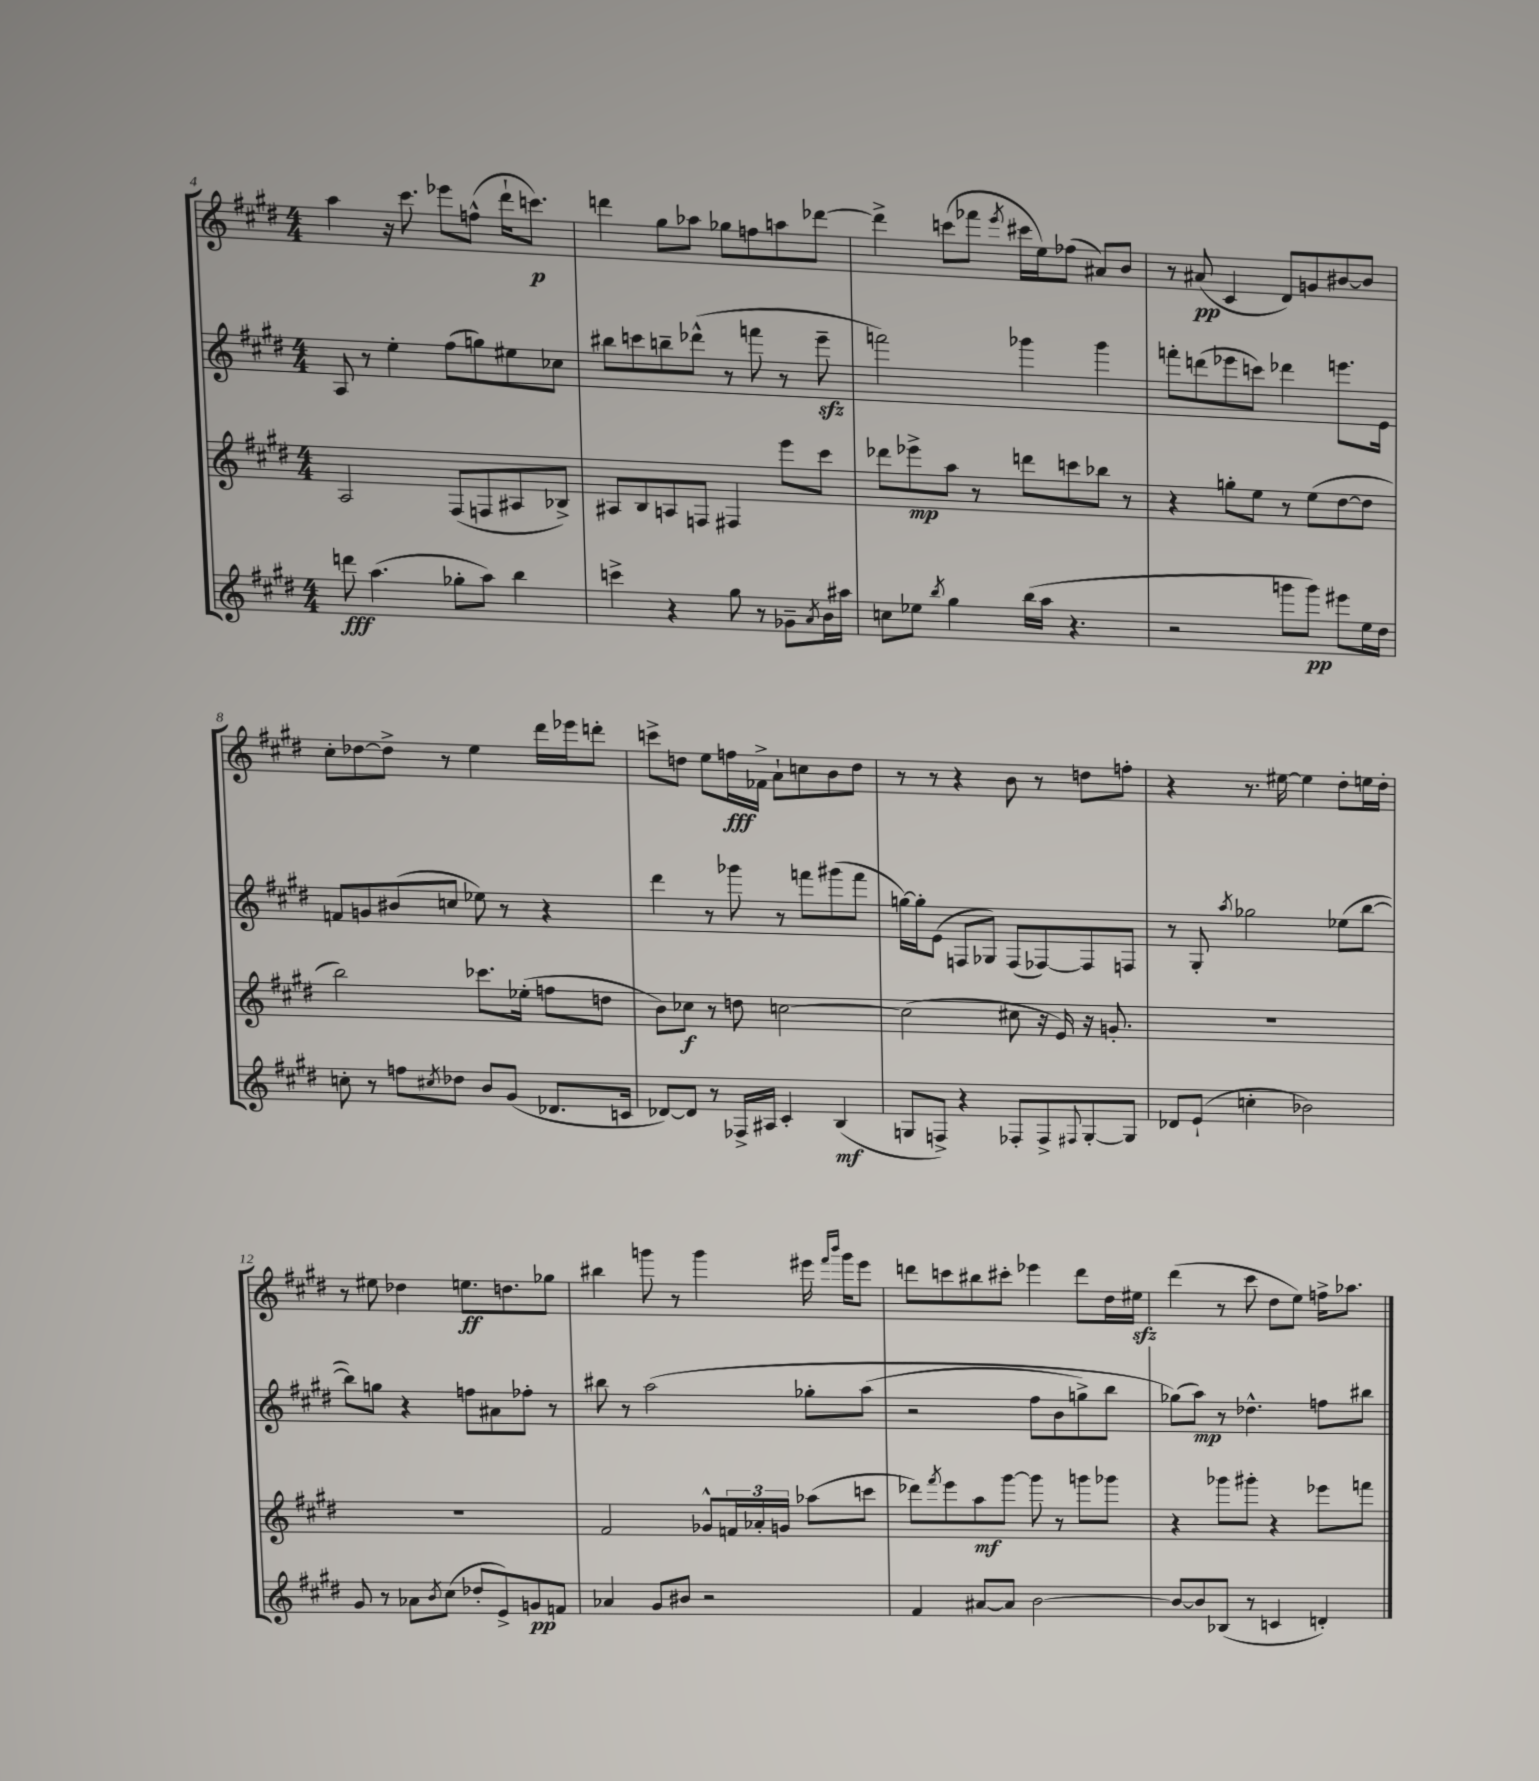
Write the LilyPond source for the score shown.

<<
\new StaffGroup <<
\new Staff = "s0" {
    \clef treble \key e \major \numericTimeSignature \time 4/4
    a''4 r16 cis'''8. ees'''8 f''8-^( dis'''16-! c'''8.\p) |
    d'''4 gis''8 aes''8 ges''8 f''8 a''8 des'''8~ |
    des'''4-> c'''8( fes'''8 \acciaccatura { e'''8 } cis'''16 e''16) fes''8( ais'8) b'8 |
    r8 ais'8\pp( cis'4 dis'8) g'8 bis'8~ bis'8 |
    cis''8-. des''8~ des''8-> r8 e''4 dis'''16 ees'''16 d'''8-. |
    c'''8-> d''8 e''8 f''16\fff fes'16-> a'8-! c''8 b'8 d''8 |
    r8 r8 r4 b'8 r8 d''8 f''8-. |
    r4 r8. eis''16~ eis''4 dis''8-. e''16 dis''16-. |
    r8 eis''8 des''4 e''8.\ff d''8. ges''8 |
    bis''4 g'''8 r8 g'''4 eis'''16 \grace { fis'''16 b'''16 } g'''16 eis'''8 |
    d'''8 c'''8 bis''8 cis'''8-. ees'''4 d'''8 dis''16 eis''16\sfz |
    dis'''4( r8 cis'''8 dis''8 e''8) f''16-> aes''8. \bar "|." |
}
\new Staff = "s1" {
    \clef treble \key e \major \numericTimeSignature \time 4/4
    a8 r8 e''4-. fis''8( g''8) eis''8 ces''8 |
    bis''8 c'''8 b''8-- des'''8-^( r8 f'''8 r8 e'''8--\sfz |
    f'''2) ges'''4 ges'''4 |
    f'''8-. d'''8( ees'''8 c'''8) des'''4 e'''8. e'16 |
    f'8 g'8 bis'8( c''8 ees''8) r8 r4 |
    dis'''4 r8 ges'''8 r8 f'''8 gis'''8( f'''8 |
    g''16~) g''16-. e'8( f8 ges8) f8( fes8~) fes8 f8 |
    r8 gis8-. \acciaccatura { a''8 } ges''2 ees''8( b''8~ |
    b''8) g''8 r4 f''8 ais'8 fes''8-. r8 |
    bis''8 r8 a''2\( ges''8-. a''8( |
    r2 fis''8 b'8 g''8->) b''8 |
    ges''8(\) a''8\mp) r8 des''4.-^ f''8 bis''8 \bar "|." |
}
\new Staff = "s2" {
    \clef treble \key e \major \numericTimeSignature \time 4/4
    a2 fis8( f8 ais8 bes8->) |
    ais8 b8 a8 f8 fis4 e'''8 cis'''8 |
    des'''8 ees'''8->\mp a''8 r8 d'''8 c'''8 bes''8 r8 |
    r4 g''8-. e''8 r8 e''8( dis''8~ dis''8 |
    b''2) ces'''8. ees''16-.( f''8 d''8 |
    b'8) ces''8\f r8 d''8 c''2~ |
    c''2( cis''8 r16 e'16) r16 g'8.-. |
    R1 |
    R1 |
    fis'2 ges'8-^ \tuplet 3/2 { f'16 aes'16-. g'16 } aes''8( c'''8 |
    des'''8) \acciaccatura { fis'''8 } e'''8 a''8\mf gis'''8~ gis'''8 r8 g'''8 ges'''8 |
    r4 ges'''8 gis'''8-. r4 ees'''8 f'''8 \bar "|." |
}
\new Staff = "s3" {
    \clef treble \key e \major \numericTimeSignature \time 4/4
    d'''8\fff a''4.( ges''8-. a''8) b''4 |
    c'''4-> r4 gis''8 r8 ges'8-- \acciaccatura { a'8 } b'16 ais''16 |
    c''8 ees''8 \acciaccatura { b''8 } gis''4 b''16( a''16 r4. |
    r2 g'''8 g'''8\pp) eis'''8 e''16 dis''16 |
    c''8-. r8 f''8 \acciaccatura { cis''8 } des''8 b'8 gis'8( des'8. c'16 |
    des'8~) des'8 r8 fes16-> ais16 cis'4-. b4\mf( |
    g8 f8->) r4 fes8-. fes8-> \appoggiatura { fis8 } g8~-. g8 |
    des'8 e'8-!( c''4-. bes'2) |
    gis'8 r8 aes'8 \acciaccatura { b'8 } cis''8( des''8-. e'8->) g'8\pp f'8 |
    aes'4 gis'8 bis'8 r2 |
    fis'4 ais'8~ ais'8 b'2~ |
    b'8~ b'8 bes8( r8 c'4 d'4-.) \bar "|." |
}
>>
>>
\layout { \context { \Score currentBarNumber = #4 } }
